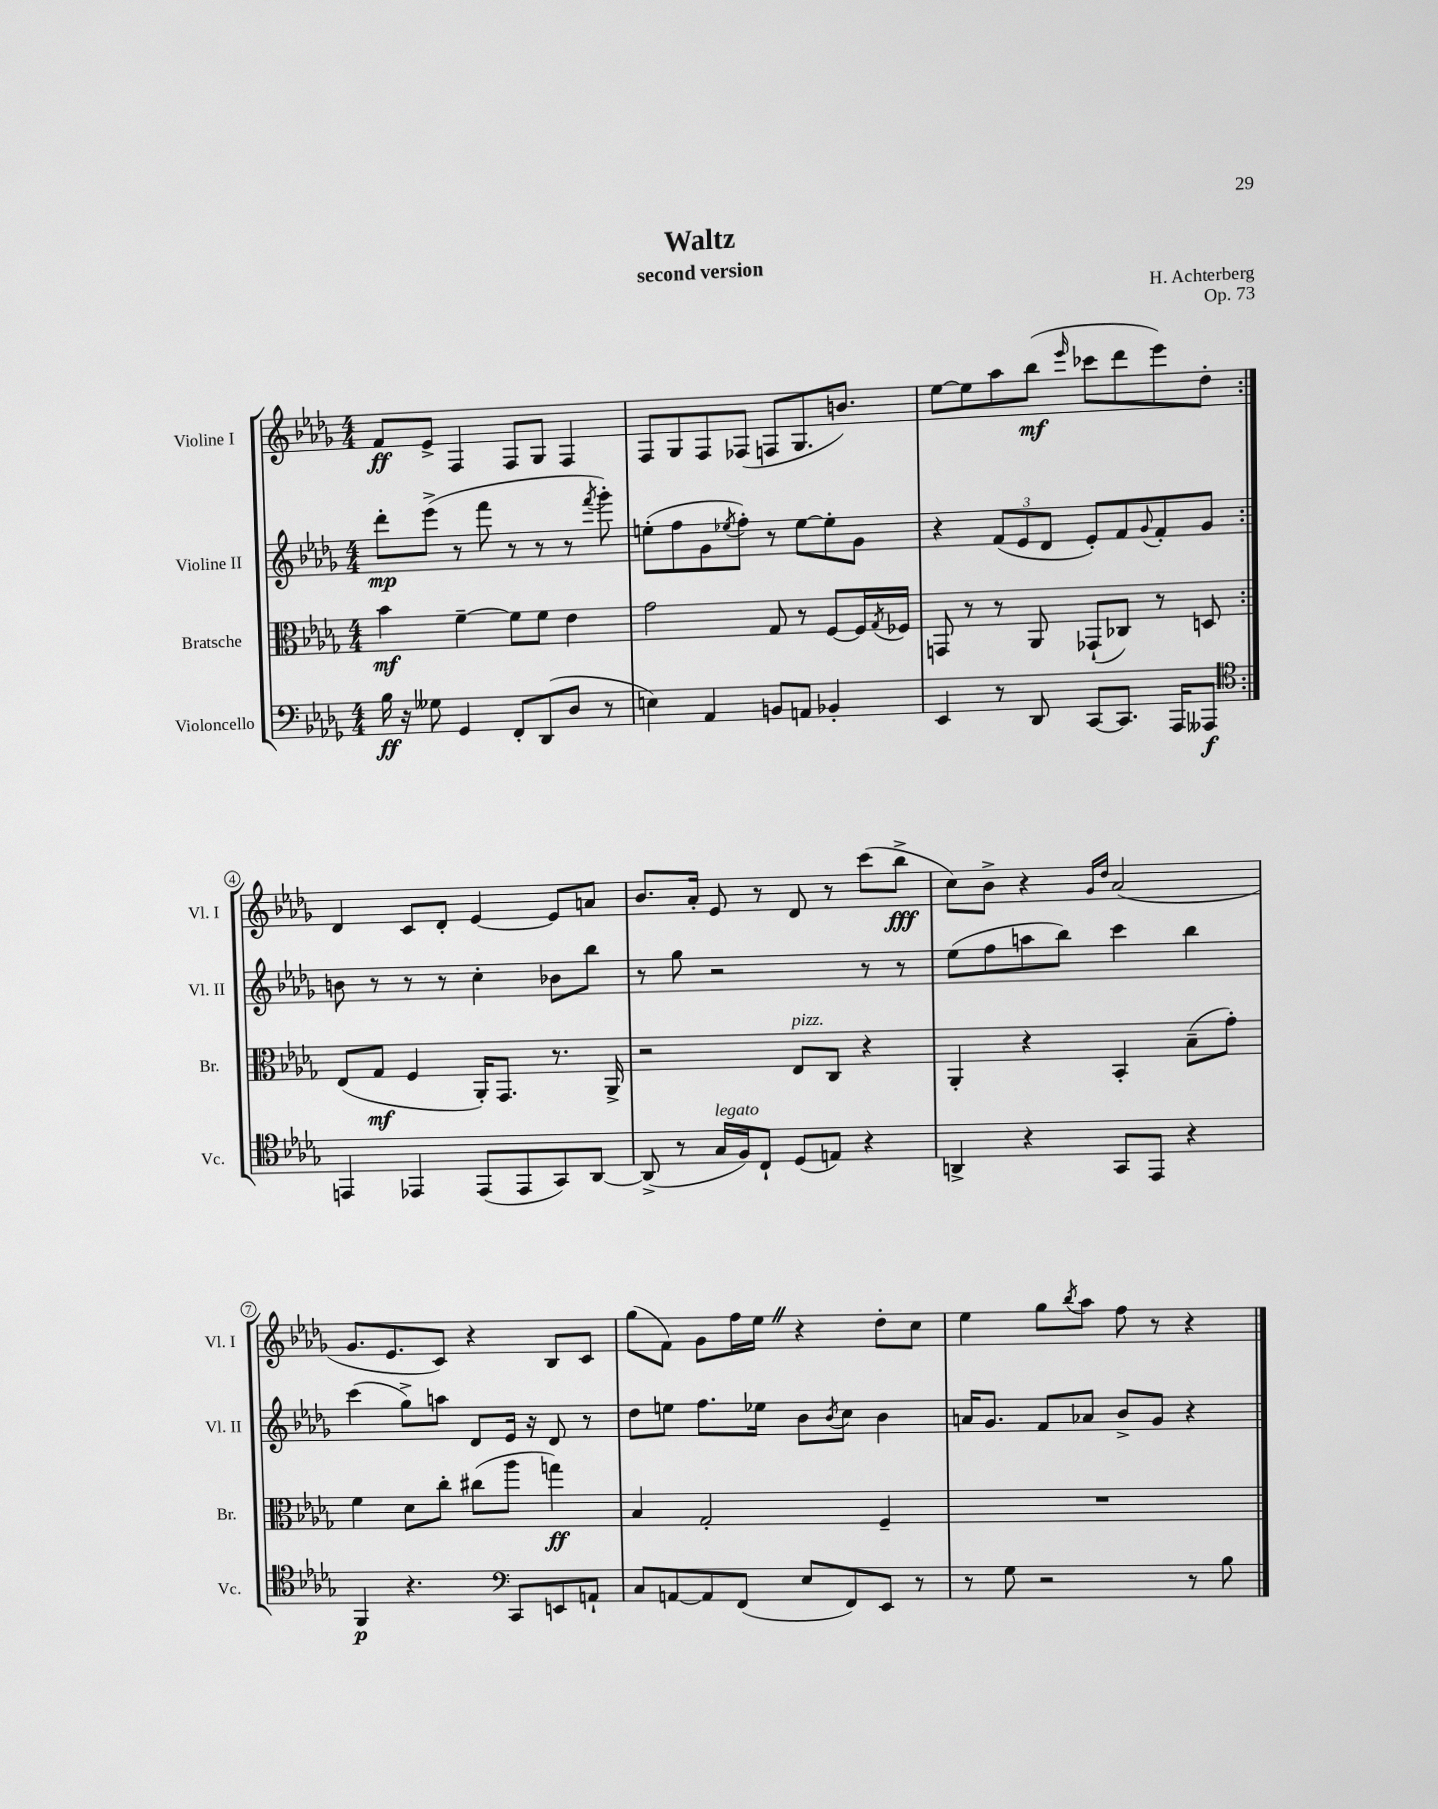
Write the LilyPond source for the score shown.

\header { title = "Waltz" composer = "H. Achterberg" subtitle = "second version" opus = "Op. 73" }
<<
\new StaffGroup <<
\new Staff = "s0" \with { instrumentName = "Violine I" shortInstrumentName = "Vl. I" } {
    \clef treble \key des \major \numericTimeSignature \time 4/4
    \repeat volta 2 { f'8\ff ees'8-> f4 f8 ges8 f4 |
    f8 ges8 f8 fes8( f8 ges8. b'8.) |
    ees''8~ ees''8 aes''8 bes''8\mf( \grace { ees'''16 } ces'''8 des'''8 ees'''8) des''8-. | }
    des'4 c'8 des'8-. ees'4~ ees'8 a'8 |
    bes'8. aes'16-. ees'8 r8 des'8 r8 c'''8( bes''8->\fff |
    c''8) bes'8-> r4 \grace { ges'16 des''16 } aes'2( |
    ges'8. ees'8. c'8) r4 bes8 c'8 |
    ges''8( f'8) ges'8 f''16 ees''16 \once \override BreathingSign.text = \markup { \musicglyph "scripts.caesura.straight" } \breathe r4 des''8-. c''8 |
    ees''4 ges''8 \acciaccatura { bes''8 } aes''8 f''8 r8 r4 \bar "|." |
}
\new Staff = "s1" \with { instrumentName = "Violine II" shortInstrumentName = "Vl. II" } {
    \clef treble \key des \major \numericTimeSignature \time 4/4
    \repeat volta 2 { des'''8-.\mp ees'''8->( r8 f'''8 r8 r8 r8 \acciaccatura { f'''8 } ges'''8-.) |
    e''8-.( f''8 ges'8 \acciaccatura { ees''8 } f''8-.) r8 ees''8~ ees''8-. ges'8 |
    r4 \tuplet 3/2 { f'8( ees'8 des'8 } ees'8-.) f'8 \appoggiatura { ges'8 } f'8-. ges'8 | }
    b'8 r8 r8 r8 c''4-. bes'8 bes''8 |
    r8 ges''8 r2 r8 r8 |
    ees''8( f''8 a''8 bes''8) c'''4 bes''4 |
    c'''4( ges''8->) a''8 des'8 ees'16 r16 des'8 r8 |
    des''8 e''8 f''8. ees''16 bes'8 \acciaccatura { bes'8 } c''8 bes'4 |
    a'16 ges'8. f'8 aes'8 bes'8-> ges'8 r4 \bar "|." |
}
\new Staff = "s2" \with { instrumentName = "Bratsche" shortInstrumentName = "Br." } {
    \clef alto \key des \major \numericTimeSignature \time 4/4
    \repeat volta 2 { bes'4\mf f'4~-- f'8 f'8 ees'4 |
    ges'2 ges8 r8 f8~ f16 \acciaccatura { ges8 } fes16 |
    g,8 r8 r8 aes,8 ges,8-!( ces8) r8 d8 | }
    ees8( ges8\mf f4 aes,16-.) ges,8. r8. aes,16-> |
    r2 ees8^\markup { \italic "pizz." } c8 r4 |
    aes,4-. r4 bes,4-. bes8--( ges'8-.) |
    f'4 des'8 c''8-. cis''8( aes''8 g''4\ff) |
    bes4 ges2-. f4-- |
    R1 \bar "|." |
}
\new Staff = "s3" \with { instrumentName = "Violoncello" shortInstrumentName = "Vc." } {
    \clef bass \key des \major \numericTimeSignature \time 4/4
    \repeat volta 2 { bes16\ff r16 geses8 ges,4 f,8-. des,8( des8 r8 |
    e4) aes,4 b,8 a,8 bes,4-. |
    ees,4 r8 des,8 c,8~ c,8. aes,,16 aeses,,8\f | }
    \clef tenor e,4 ees,4 ees,8( ees,8 ges,8) aes,8~ |
    aes,8->( r8 ges16^\markup { \italic "legato" } f16) c8-! des8( e8) r4 |
    a,4-> r4 ges,8 ees,8 r4 |
    f,4\p r4. \clef bass c,8 e,8 a,8-! |
    c8 a,8~ a,8 f,8( ees8 f,8) ees,8 r8 |
    r8 ges8 r2 r8 bes8 \bar "|." |
}
>>
>>
\layout { \context { \Score \override BarNumber.stencil = #(make-stencil-circler 0.1 0.3 ly:text-interface::print) } }
